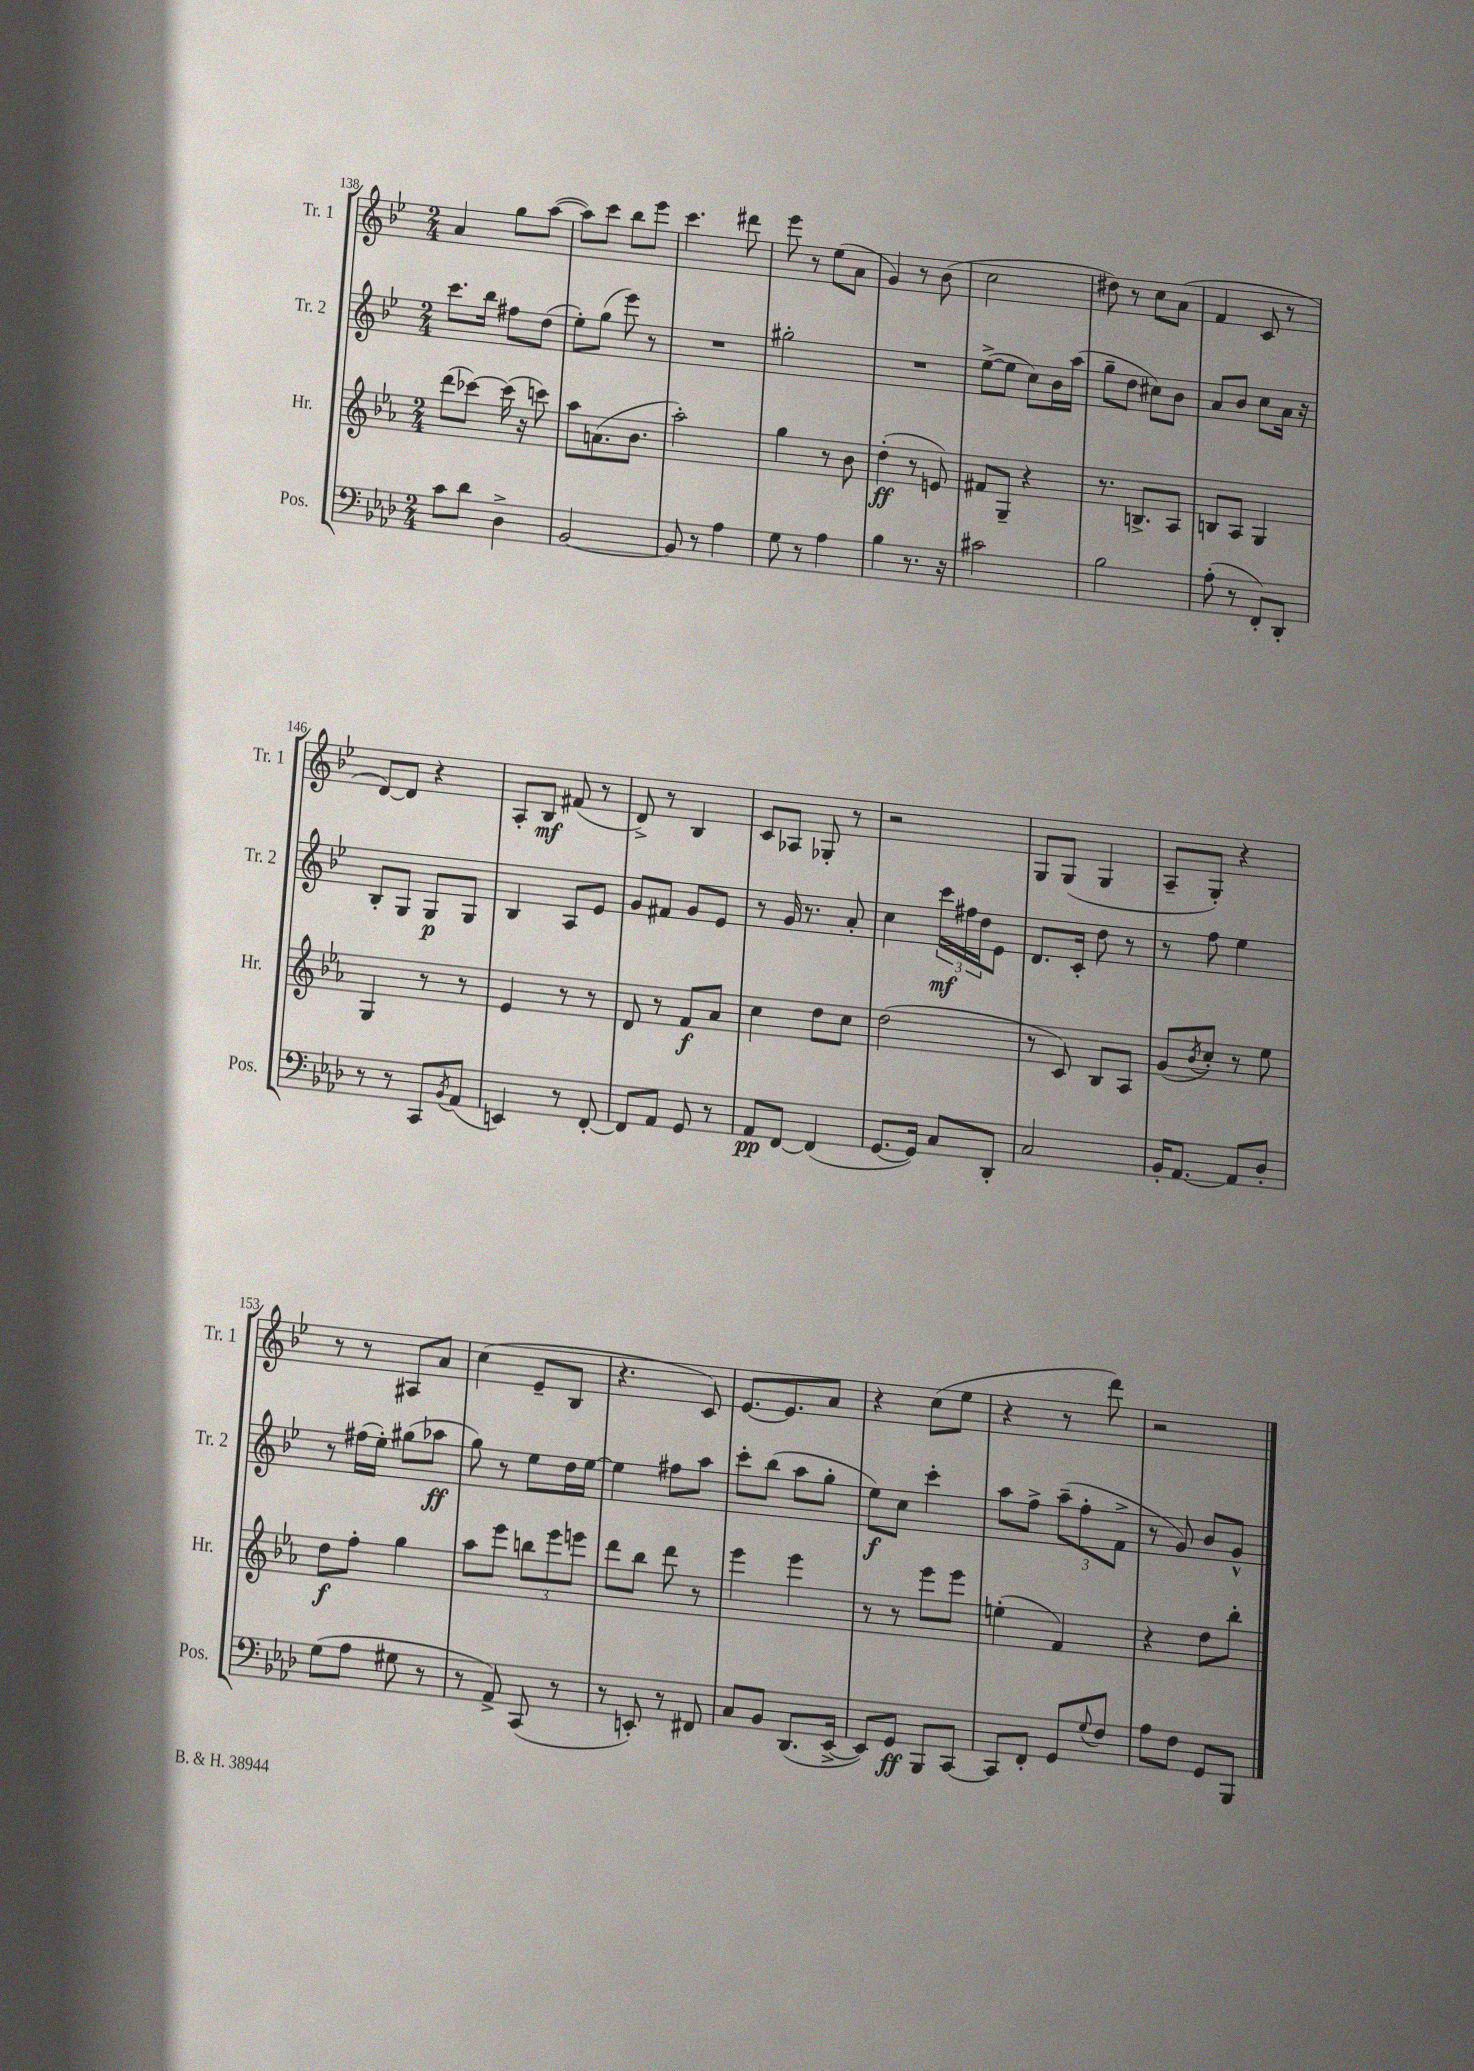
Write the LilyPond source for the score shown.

<<
\new StaffGroup <<
\new Staff = "s0" \with { instrumentName = "Tr. 1" shortInstrumentName = "Tr. 1" } {
    \clef treble \key bes \major \numericTimeSignature \time 2/4
    a'4 g''8 a''8~( |
    a''8) c'''8 bes''8 ees'''8 |
    c'''4. dis'''8 |
    ees'''8 r8 ees''8( a'8 |
    g'4) r8 bes'8( |
    c''2 |
    dis''8) r8 c''8 a'8( |
    f'4 c'8 r8 |
    d'8~) d'8 r4 |
    a8-. bes8\mf fis'8( r8 |
    d'8->) r8 bes4 |
    c'8 aes8 ges8-. r8 |
    r2 |
    g8 g8( g4 |
    a8-- g8-.) r4 |
    r8 r8 ais8 a'8 |
    c''4( ees'8-- bes8 |
    r4. c'8) |
    ees'8.~ ees'8. a'8 |
    r4 c''8( ees''8 |
    r4 r8 d'''8) |
    r2 \bar "|." |
}
\new Staff = "s1" \with { instrumentName = "Tr. 2" shortInstrumentName = "Tr. 2" } {
    \clef treble \key bes \major \numericTimeSignature \time 2/4
    c'''8. bes''16 fis''8 d''8( |
    ees''8-.) g''8( ees'''8) r8 |
    R2 |
    gis''2-. |
    R2 |
    ees''8~->( ees''8 c''8) bes'16 a''16( |
    g''8-- d''8 cis''8) bes'8 |
    a'8 bes'8 c''8 a'16 r16 |
    bes8-. g8 g8\p g8 |
    bes4 a8 ees'8 |
    g'8 fis'8 g'8 ees'8 |
    r8 g'16 r8. a'8-. |
    c''4 \tuplet 3/2 { c'''16\mf fis''16 d''16 } ees'8 |
    d'8. c'16-. d''8 r8 |
    r8 f''8 ees''4 |
    r8 fis''16( ees''16-.) gis''8( aes''8\ff |
    g''8) r8 ees''8 d''16 ees''16~ |
    ees''4 fis''8 a''8 |
    c'''8-. bes''8( a''8 g''8-. |
    ees''8\f) c''8 c'''4-. |
    a''8 f''8-> \tuplet 3/2 { a''8--( f''8-. f'8-> } |
    r8 g'8) bes'8 g'8-^ \bar "|." |
}
\new Staff = "s2" \with { instrumentName = "Hr." shortInstrumentName = "Hr." } {
    \clef treble \key ees \major \numericTimeSignature \time 2/4
    d'''8( ces'''8~) ces'''16( r16 c'''8) |
    aes''8 a'8.( bes'8. |
    aes''2-.) |
    g''4 r8 bes'8 |
    d''4-.\ff( r8 e'8) |
    fis'8 g8-- r4 |
    r8. b8.-> aes8 |
    b8 aes8 g4 |
    g4 r8 r8 |
    ees'4 r8 r8 |
    d'8 r8 f'8\f aes'8 |
    c''4 d''8 c''8 |
    d''2( |
    r8 c'8) bes8 aes8 |
    g'8( \acciaccatura { bes'8 } c''8-.) r8 ees''8 |
    d''8\f f''8-. g''4 |
    aes''8 ees'''8 \tuplet 3/2 { b''8 ees'''8 e'''8 } |
    d'''8 bes''8 d'''8 r8 |
    ees'''4 ees'''4 |
    r8 r8 ees'''8 ees'''8 |
    e''4-.( f'4) |
    r4 d''8 bes''8-. \bar "|." |
}
\new Staff = "s3" \with { instrumentName = "Pos." shortInstrumentName = "Pos." } {
    \clef bass \key aes \major \numericTimeSignature \time 2/4
    c'8 des'8 des4-> |
    bes,2~ |
    bes,8 r8 aes4 |
    g8 r8 aes4 |
    bes4 r8. r16 |
    cis'2 |
    bes2 |
    aes8-.( r8 f,8-.) des,8-. |
    r8 r8 c,8 \acciaccatura { bes,8 } aes,8( |
    e,4) r8 f,8~-. |
    f,8 aes,8 g,8 r8 |
    aes,8\pp f,8~ f,4( |
    g,8.~ g,16) c8 des,8-. |
    c2 |
    bes,16-. aes,8.~ aes,8 des8-. |
    g8( aes8 gis8 r8 |
    r8 aes,8->) c,8( r8 |
    r8 e,8-.) r8 fis,8 |
    c8 bes,8 des,8.( ees,16~-> |
    ees,8) g,8\ff bes,,8 c,8~ |
    c,8 f,8-. g,8 \appoggiatura { g8 } f8 |
    aes8 f8 g,8 bes,,8 \bar "|." |
}
>>
>>
\layout { \context { \Score currentBarNumber = #138 } }
